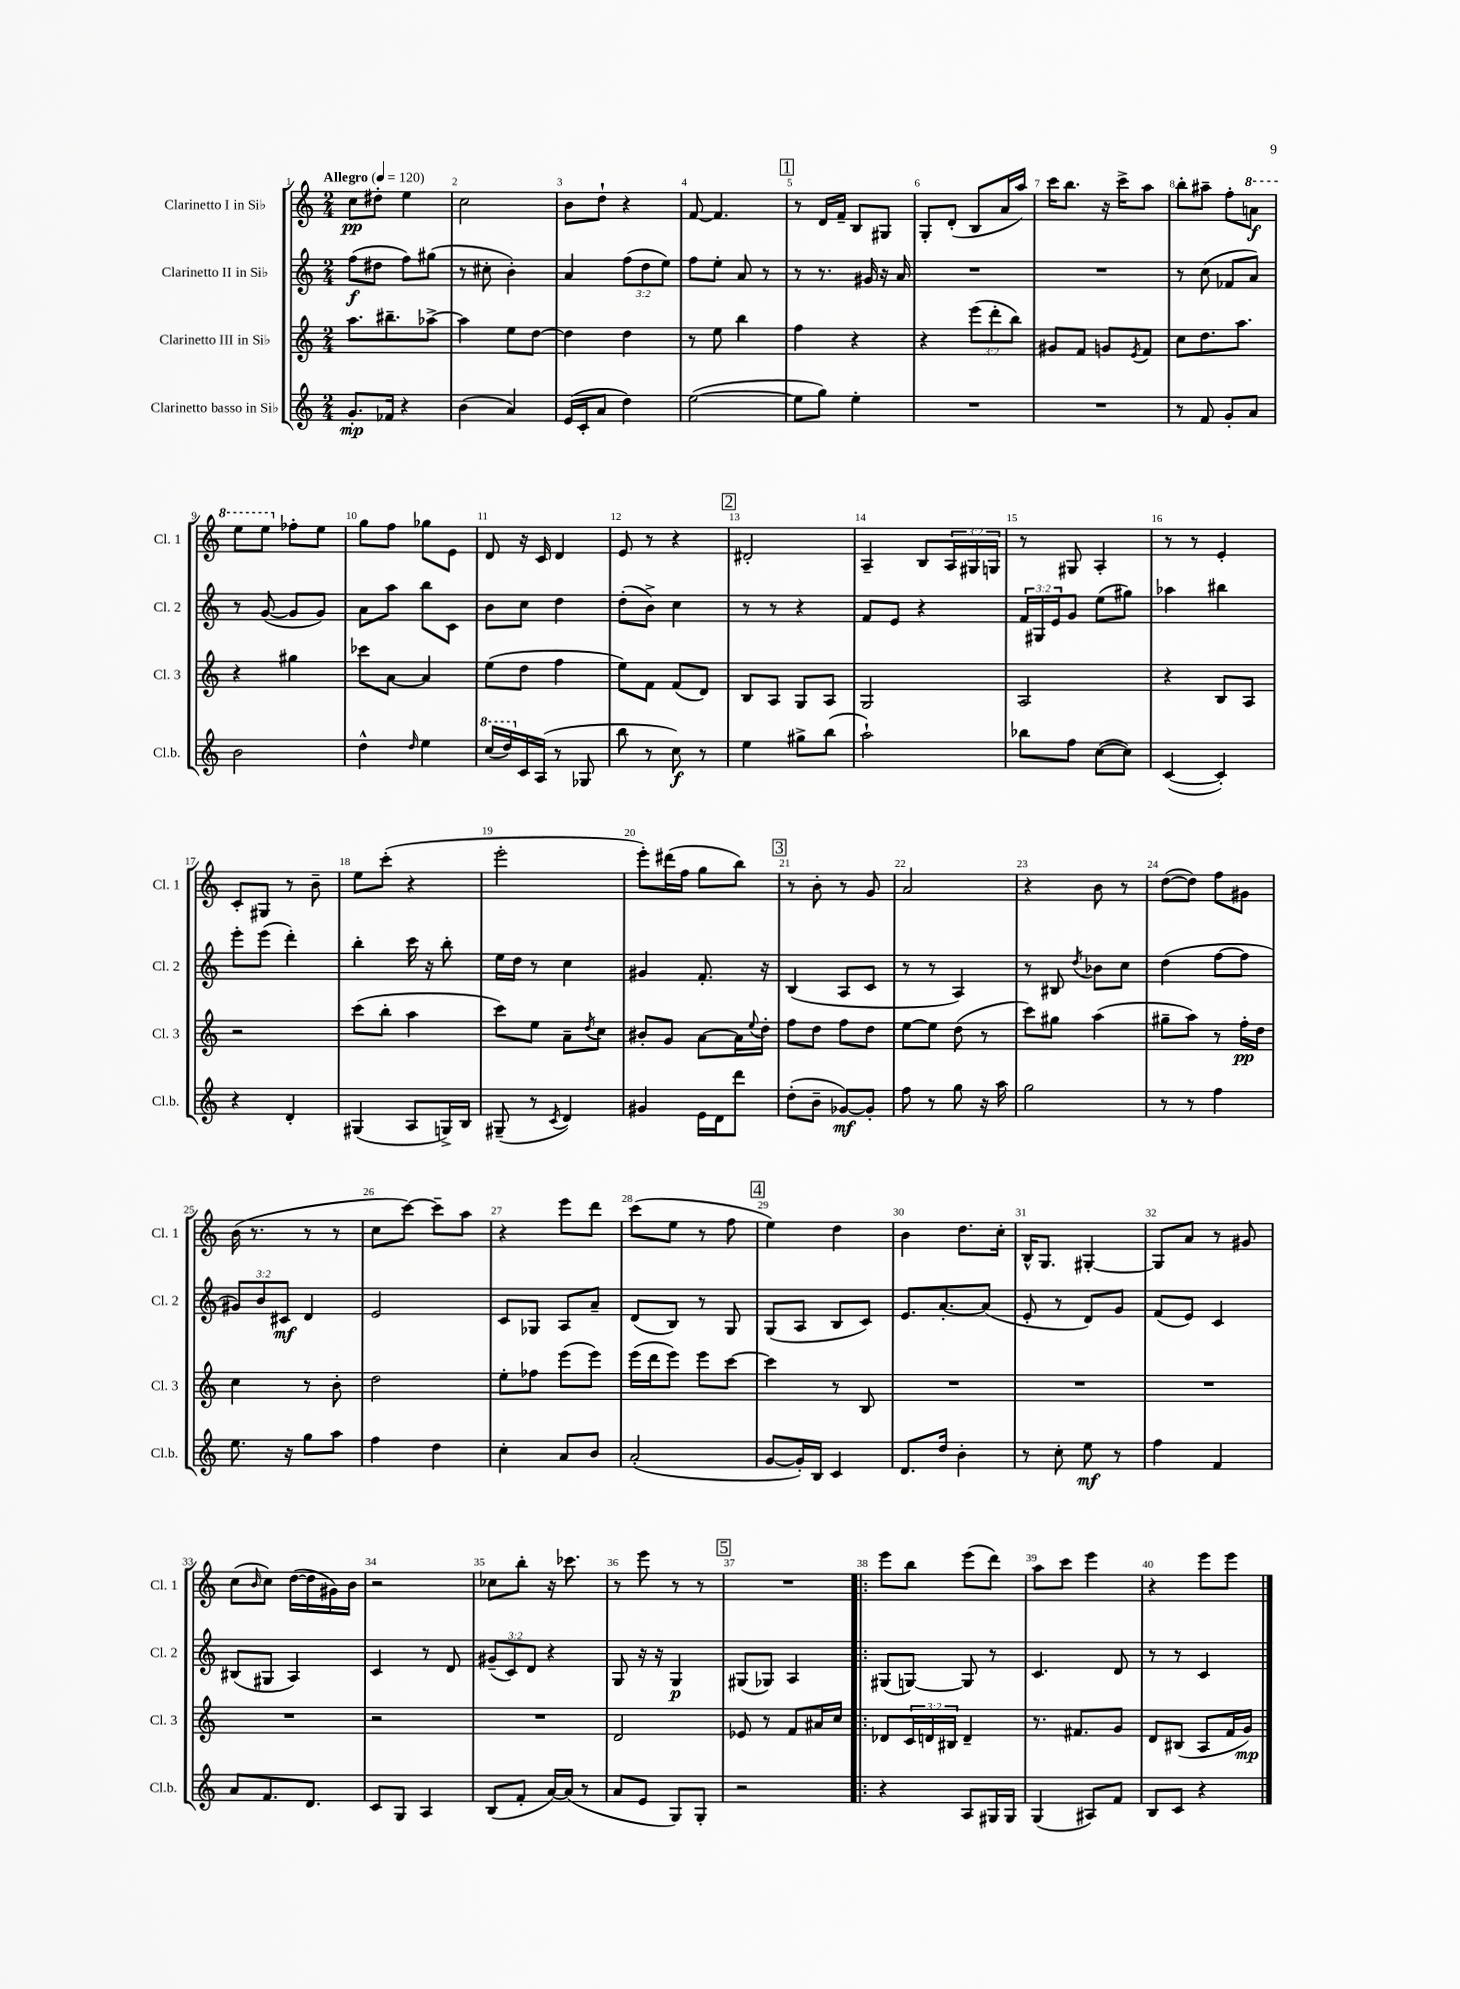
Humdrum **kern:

**kern	**kern	**kern	**kern
*staff4	*staff3	*staff2	*staff1
*clefG2	*clefG2	*clefG2	*clefG2
*k[]	*k[]	*k[]	*k[]
*M2/4	*M2/4	*M2/4	*M2/4
*MM120	*MM120	*MM120	*MM120
8.g'	8.aa	(8ff	8cc
.	.	8dd#	8dd#'
16f-	8.bb#~	.	.
4r	.	8ff)	4ee
.	[8aa-^	(8gg#	.
=	=	=	=
(4b	4aa-]	8r	2cc
.	.	8cc#'	.
4a)	8ee	4b')	.
.	[8dd	.	.
=	=	=	=
(16e	4dd]	4a	8b
16c'	.	.	.
8a	.	.	8dd`
4dd)	4dd	(12ff	4r
.	.	12dd	.
.	.	12ee)	.
=	=	=	=
([2ee	8r	8ff	[8f
.	8ee	8ee'	4.f]
.	4bb	8a	.
.	.	8r	.
=	=	=	=
8ee]	4ff	8r	8r
8gg)	.	8.r	16d
.	.	.	16f~
4ee'	4r	.	8B
.	.	16g#	.
.	.	16r	8G#
.	.	16a	.
=	=	=	=
2r	4r	2r	8G'
.	.	.	(8d'
.	(12eee	.	8B
.	12ddd'	.	.
.	.	.	16a
.	12bb)	.	.
.	.	.	16aa)
=	=	=	=
2r	8g#	2r	16ccc
.	.	.	8.bb
.	8f	.	.
.	8g	.	16r
.	.	.	16ccc^
.	8qe	.	.
.	8f	.	8aa
=	=	=	=
8r	8cc	8r	8bb'
8f	8.dd	(8cc	8aa#~
8g'	.	8f-	8ff'
.	8.aa	.	.
8a	.	8a)	8aa
=	=	=	=
2b	4r	8r	8eee
.	.	([8g	8eee
.	4gg#	8g]	8ff-'
.	.	8g)	8ee
=	=	=	=
4dd^^	8ccc-	8a	8gg
.	[8a	8aa	8ff
16qqdd	.	.	.
4ee	4a]	8bb	8gg-
.	.	8c	8e
=	=	=	=
(16ccc	(8ee	8b	8d
16ddd)	.	.	.
16c	8dd	8cc	16r
(16A	.	.	16c
8r	4ff	4dd	4d
8G-	.	.	.
=	=	=	=
8bb	8ee)	(8dd'	8e
8r	8f	8b^)	8r
8cc)	(8f	4cc	4r
8r	8d)	.	.
=	=	=	=
4ee	8B	8r	2d#'
.	8A	8r	.
8gg#^	8G	4r	.
(8bb	8A	.	.
=	=	=	=
2aa`)	2G	8f	4A~
.	.	8e	.
.	.	4r	8B
.	.	.	24A
.	.	.	24G#
.	.	.	24G
=	=	=	=
8bb-	2A	24f	8r
.	.	24G#	.
.	.	24e	.
8ff	.	8g	8G#
([8cc	.	(8ee	4A'
8cc])	.	8gg#)	.
=	=	=	=
([4c	4r	4aa-	8r
.	.	.	8r
4c'])	8B	4bb#	4e'
.	8A	.	.
=	=	=	=
4r	2r	8eee'	8c'
.	.	(8eee	8G#
4d'	.	4ddd')	8r
.	.	.	8b~
=	=	=	=
(4G#	(8ccc	4bb'	8ee
.	8bb'	.	(8ccc'
8A	4aa	16ccc	4r
.	.	16r	.
16G^)	.	8bb'	.
16B	.	.	.
=	=	=	=
(8G#~	8ccc)	16ee	2eee'
.	.	16dd	.
8r	8ee	8r	.
8qc	.	.	.
4d)	8a~	4cc	.
.	8qdd	.	.
.	8cc	.	.
=	=	=	=
4g#	8b#'	4g#	8eee')
.	8g	.	(16ddd#
.	.	.	16ff
16e	[8a	8.f'	8gg
16d	.	.	.
8ddd	16a]	.	8bb)
.	8qqee	.	.
.	16dd'	16r	.
=	=	=	=
(8dd'	8ff	(4B	8r
8b~	8dd	.	8b'
[8g-)	8ff	8A	8r
8g-']	8dd	8c	8g
=	=	=	=
8ff	[8ee	8r	2a
8r	8ee]	8r	.
8gg	(8dd	4A)	.
16r	8r	.	.
16aa	.	.	.
=	=	=	=
2gg	8ccc)	8r	4r
.	8gg#	8B#	.
.	.	8qdd	.
.	(4aa	8b-	8b
.	.	8cc	8r
=	=	=	=
8r	8gg#~	(4dd	([8dd
8r	8aa)	.	8dd])
4ff	8r	[8ff	8ff
.	16ff'	8ff]	8g#
.	16dd	.	.
=	=	=	=
8.ee	4cc	12g#)	(16b
.	.	.	8.r
.	.	12b	.
.	.	12c#	.
16r	.	.	.
8gg	8r	4d	8r
8aa	8b'	.	8r
=	=	=	=
4ff	2dd	2e	8cc
.	.	.	[8ccc)
4dd	.	.	8ccc~]
.	.	.	8aa
=	=	=	=
4cc'	8ee'	8c	4r
.	8ff-	8G-	.
8a	(8eee	8A	8eee
8b	8eee)	8a~	8ddd
=	=	=	=
(2a'	(16eee	(8d	(8ccc
.	16ddd	.	.
.	8eee)	8B)	8ee
.	8eee	8r	8r
.	[8ccc	8G	8ff
=	=	=	=
[8g	4ccc]	(8G	4ee)
16g'])	.	8A	.
16B	.	.	.
4c	8r	8B	4dd
.	8B	8c)	.
=	=	=	=
8.d	2r	8.e	4b
16dd	.	[8.a'	.
4b'	.	.	8.dd
.	.	(8a]	.
.	.	.	16cc'
=	=	=	=
8r	2r	8e'	16B^^
.	.	.	8.G
8cc'	.	8r	.
8ee	.	8d)	[4G#'
8r	.	8g	.
=	=	=	=
4ff	2r	(8f	8G#]
.	.	8e)	8a
4f	.	4c	8r
.	.	.	8g#
=	=	=	=
8a	2r	(8B#	(8cc
.	.	.	16qqb
8.f	.	8G#	8cc)
.	.	4A)	([16dd
8.d	.	.	16dd]
.	.	.	16g#)
.	.	.	16b
=	=	=	=
8c	2r	4c	2r
8G	.	.	.
4A	.	8r	.
.	.	8d	.
=	=	=	=
(8B	2r	(12g#~	8cc-
.	.	12c)	.
8f'	.	.	8bb'
.	.	12d	.
[16a)	.	4r	16r
(16a]	.	.	8.ccc-
8r	.	.	.
=	=	=	=
8a	2d	8G	8r
8e	.	16r	8eee
.	.	16r	.
8G)	.	4G	8r
8G'	.	.	8r
=	=	=	=
2r	8e-	(8G#	2r
.	8r	8G-)	.
.	8f	4A	.
.	16a#	.	.
.	16cc	.	.
=!|:	=!|:	=!|:	=!|:
4r	8d-	(8G#	8eee
.	24c	[8G)	8bb
.	24d	.	.
.	24B#	.	.
8A	4d~	8G]	(8eee
16G#	.	8r	8ddd)
16G#	.	.	.
=	=	=	=
(4G	8.r	4.c	8aa
.	.	.	8ccc
.	8.f#	.	.
8A#)	.	.	4eee
8f	8g	8d	.
=	=	=	=
8B	8d	8r	4r
8c	(8B#	8r	.
4r	8A	4c	8eee
.	16f	.	8eee
.	16g)	.	.
==	==	==	==
*-	*-	*-	*-
